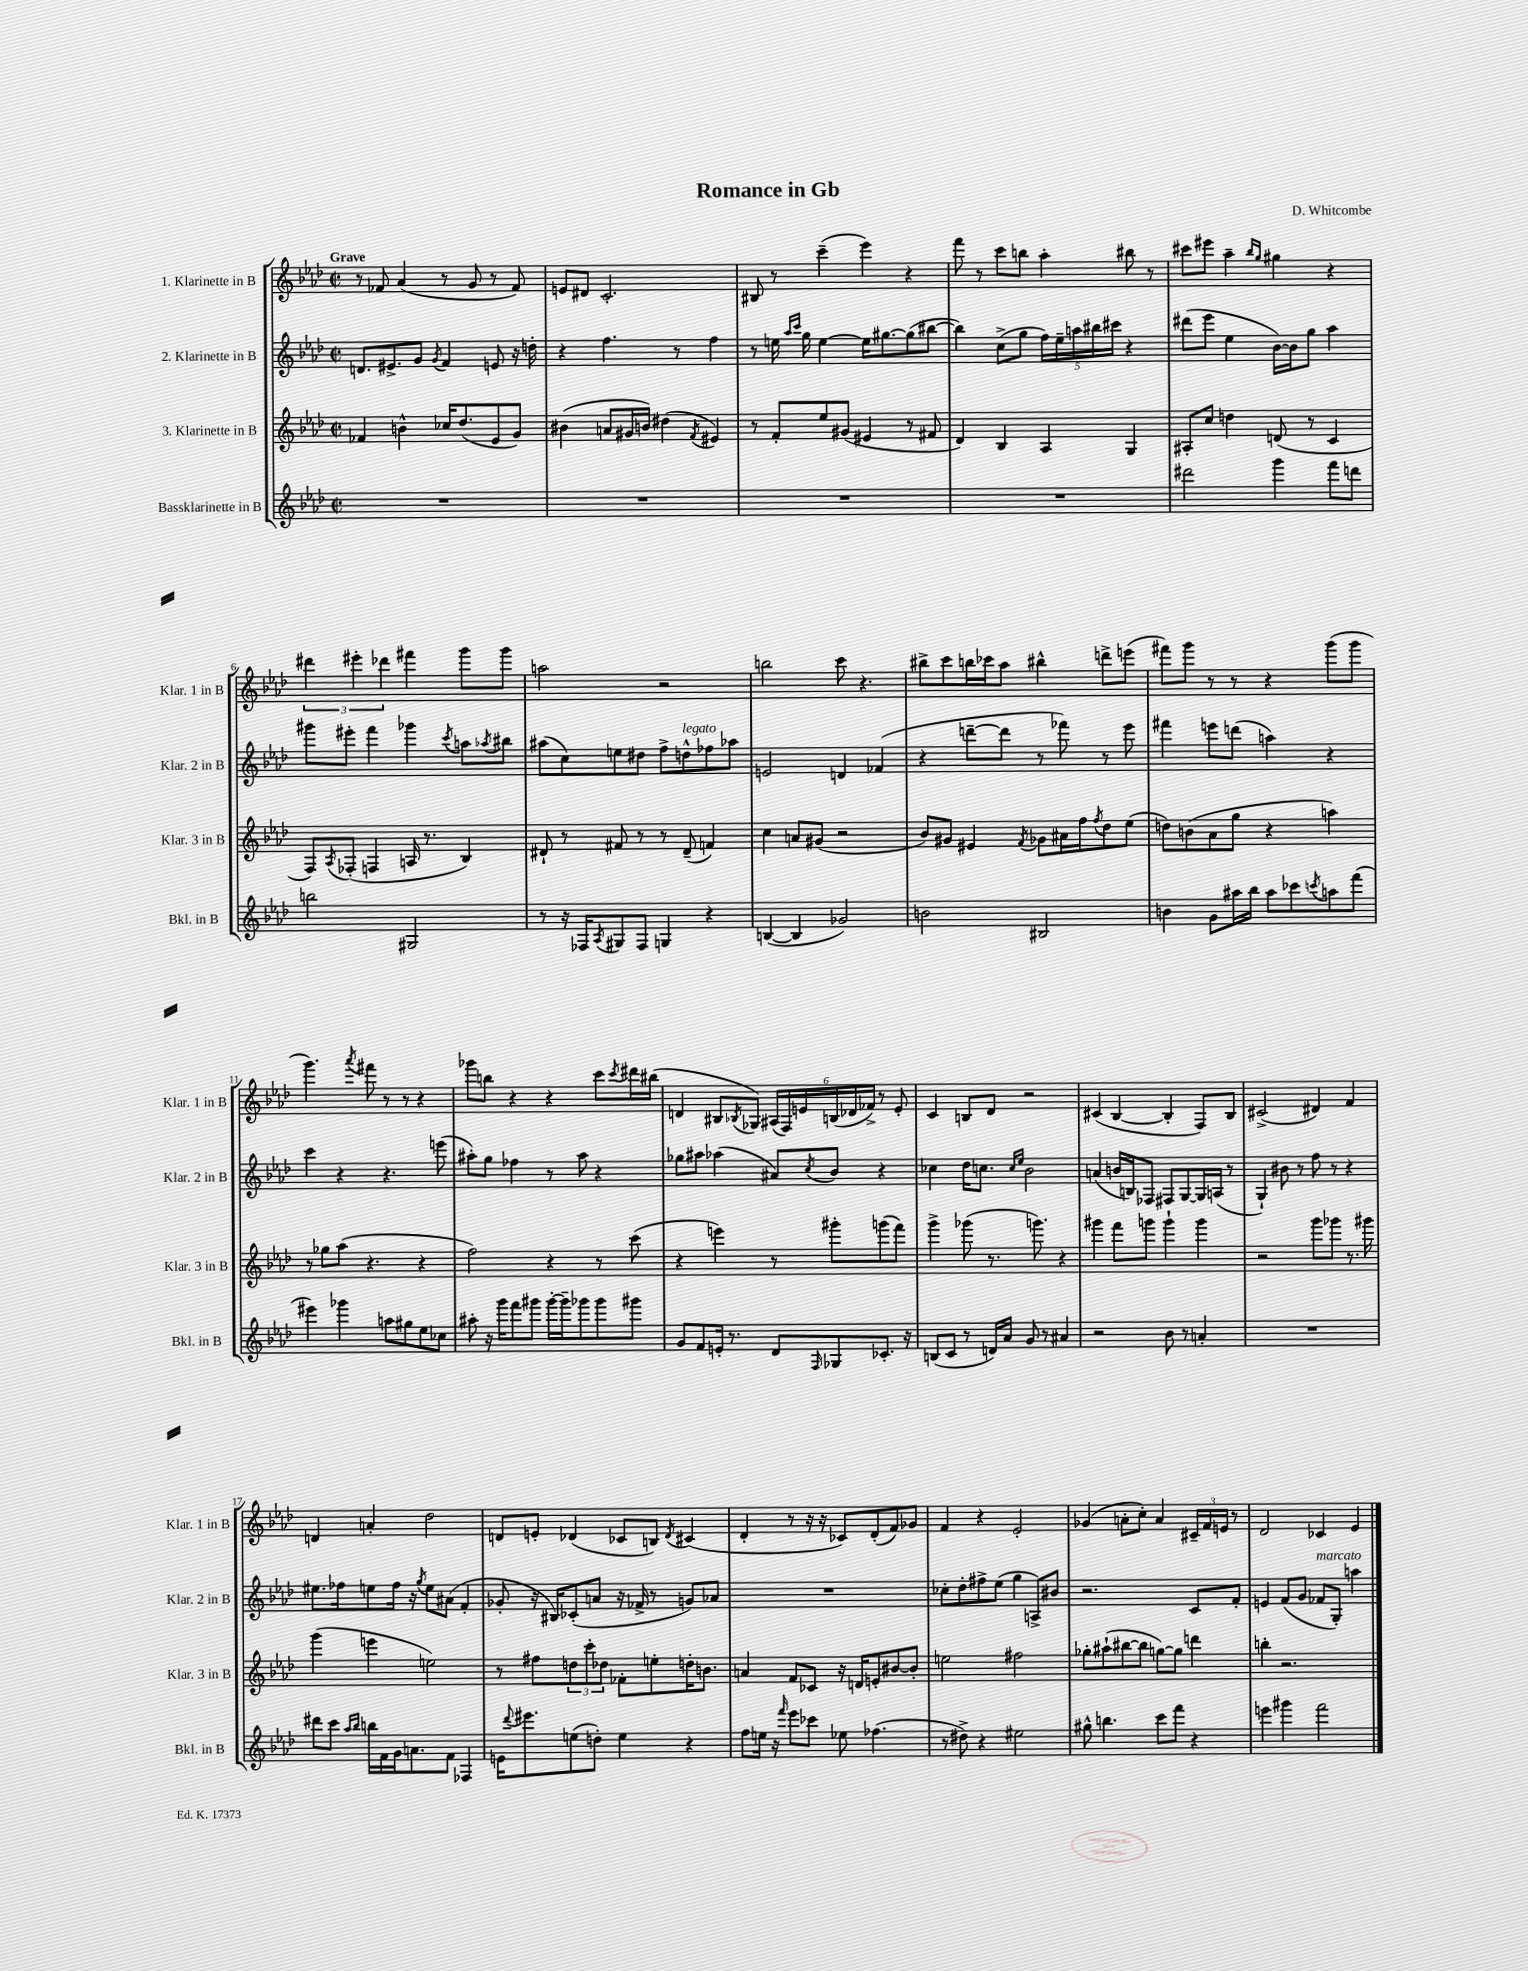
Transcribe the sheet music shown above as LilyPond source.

\header { title = "Romance in Gb" composer = "D. Whitcombe" }
<<
\new StaffGroup <<
\new Staff = "s0" \with { instrumentName = "1. Klarinette in B" shortInstrumentName = "Klar. 1 in B" } {
    \clef treble \key aes \major \defaultTimeSignature \time 2/2 \tempo "Grave"
    r8 fes'8 aes'4( r8 g'8 r8 fes'8) |
    e'8 dis'8 c'2.-. |
    bis8 r8 c'''4--( ees'''4) r4 |
    f'''8 r8 c'''8 b''8 aes''4-. bis''8 r8 |
    cis'''8 eis'''8 aes''4-- \grace { bes''16 g''16 } gis''4 r4 |
    \tuplet 3/2 { dis'''4 eis'''4-. des'''4 } fis'''4 g'''8 g'''8 |
    a''2 r2 |
    b''2 c'''8 r4. |
    bis''8-> c'''8 b''16 ces'''16 aes''8 bis''4-^ d'''8-> e'''8( |
    fis'''8) g'''8 r8 r8 r4 g'''8( g'''8 |
    g'''4.) \acciaccatura { aes'''8 } fis'''8 r8 r8 r4 |
    ges'''8 b''8 r4 r4 c'''8 \acciaccatura { c'''8 } dis'''16 bis''16( |
    d'4 bis8 \acciaccatura { bes8 } ges8) \tuplet 6/4 { ais16( f16) e'16 b16( des'16 fes'16->) } r8 e'8-. |
    c'4 b8 des'8 r2 |
    cis'4( bes4~ bes4-. f8) bes8 |
    cis'2->( dis'4) f'4 |
    d'4 a'4-. des''2 |
    d'8 e'8-. des'4( ces'8 b8) \acciaccatura { des'8 } cis'4( |
    des'4-. r8 r16 r16 ces'8) des'8-.( f'8) ges'8 |
    f'4 r4 ees'2-. |
    ges'4( a'8-. c''8-.) a'4 \tuplet 3/2 { cis'16-- f'16 e'16 } r8 |
    des'2 ces'4 ees'4 \bar "|." |
}
\new Staff = "s1" \with { instrumentName = "2. Klarinette in B" shortInstrumentName = "Klar. 2 in B" } {
    \clef treble \key aes \major \defaultTimeSignature \time 2/2
    d'8. eis'8.-> g'8 \acciaccatura { g'8 } f'4 e'8 r16 d''16-. |
    r4 f''4. r8 f''4 |
    r8 e''16 \grace { aes''16 c'''16 } g''16 e''4~ e''16 gis''8.~ gis''8( bis''8~ |
    bis''4) c''8->( g''8 \tuplet 5/4 { f''16) ees''16-- a''16 bis''16 cis'''16 } r4 |
    dis'''8( ees'''8 ees''4 bes'16~) bes'16 g''8 aes''4 |
    gis'''8 eis'''8-. f'''4 ges'''4 \acciaccatura { c'''8 } a''8 \acciaccatura { aes''8 } bis''8 |
    ais''8( c''8) e''8 dis''8 f''8-> d''8-^^\markup { \italic "legato" } fes''8 aes''8 |
    e'2 d'4 fes'4( |
    r4 d'''8~-- d'''8 r8 fes'''8) r8 ees'''8 |
    fis'''4 e'''8 d'''8( a''4) r4 |
    c'''4 r4 r4. e'''8( |
    ais''8-.) g''8 fes''4 r8 ais''8 r4 |
    ges''8 ais''8 aes''4( ais'8) \acciaccatura { c''8 } bes'8 r4 |
    ces''4 des''16 c''8. \grace { c''16 ees''16 } bes'2 |
    a'4( b'16 b16) fes8 fis8 g8~ g16 a16( r8 |
    g4-!) bis'8 r8 f''8 r8 r4 |
    eis''8. fes''16 e''8 fes''16 r16 \acciaccatura { g''8 } e''8 ais'8( f'4-. |
    ges'8-. r16 bis16) ces'8-.( a'8 r16 fes'16-> r8 g'8) aes'8 |
    R1 |
    ces''8-. des''8-. fis''8-> ees''8( g''4 a8->) bis'8 |
    r2. c'8 f'8-. |
    e'4 f'8( g'8 fes'8^\markup { \italic "marcato" } g8-.) a''4 \bar "|." |
}
\new Staff = "s2" \with { instrumentName = "3. Klarinette in B" shortInstrumentName = "Klar. 3 in B" } {
    \clef treble \key aes \major \defaultTimeSignature \time 2/2
    fes'4 b'4-^ ces''16 des''8.( ees'8 g'8) |
    bis'4( a'8 gis'16 b'16) dis''4( \acciaccatura { f'8 } eis'4) |
    r8 f'8-. ees''8 gis'8( eis'4 r8 fis'8 |
    des'4) bes4 aes4 g4 |
    ais8-. c''8 d''4 d'8( r8 c'4 |
    f8) \acciaccatura { aes8 } fes8-.( f4 a16 r8. bes4) |
    dis'8-! r8 fis'8 r8 r8 dis'8--( f'4) |
    c''4 a'8 gis'8( r2 |
    bes'8) gis'8 eis'4 \acciaccatura { f'8 } ges'8 ais'16 f''16 \acciaccatura { f''8 } des''8 ees''8( |
    d''8) b'8( aes'8 g''8 r4 a''4) |
    r8 ges''8 aes''8( r4. r4 |
    f''2) r4 r8 c'''8( |
    r4 e'''4) r8 gis'''8-. g'''8( f'''8) |
    g'''4-> ges'''8( r8. g'''8.) r4 |
    gis'''4 f'''8 g'''8 g'''4-! g'''4 |
    r2 g'''8 ges'''8 r8. gis'''16 |
    g'''4( e'''4 e''2) |
    r8 fis''8 \tuplet 3/2 { d''8 c'''8-. des''8 } fes'8-. e''8-. d''16-. b'8. |
    a'4 f'8 ces'8 r16 d'16 e'8-. bis'8~ bis'8-. |
    e''2 fis''2 |
    ges''8-. ais''8-!( bis''8~ bis''8 g''8~) g''8 d'''4 |
    b''4-. r2. \bar "|." |
}
\new Staff = "s3" \with { instrumentName = "Bassklarinette in B" shortInstrumentName = "Bkl. in B" } {
    \clef treble \key aes \major \defaultTimeSignature \time 2/2
    R1 |
    R1 |
    R1 |
    R1 |
    dis'''2 g'''4 f'''8 d'''8 |
    b''2 gis2 |
    r8 r16 fes16 \acciaccatura { aes8 } gis8 fes8 g4 r4 |
    b4~( b4 ges'2) |
    b'2 bis2 |
    b'4 g'8 ais''16 bes''16 ais''8 ces'''8 \acciaccatura { c'''8 } a''8 f'''8( |
    eis'''4) ges'''4 a''8 gis''8 ees''8 ces''8 |
    ais''8-. r16 g'''16 f'''8 gis'''8 gis'''16~-. gis'''16-- ges'''8 ges'''8 gis'''8 |
    g'8 f'8 e'16-. r8. des'8 \grace { f16 } ges8 ces'8.-. r16 |
    b8( c'8 r8 d'16) aes'16 g'8 r8 ais'4 |
    r2 bes'8 r8 a'4-. |
    R1 |
    dis'''8 c'''8 \grace { aes''16 bes''16 } b''16 f'16 g'16 a'8. f'8 fes4 |
    e'16 \appoggiatura { des'''8 } eis'''8. e''8( d''8-.) e''4 r4 |
    f''8 e''16 r16 \grace { f'''16 } ees'''8 ces'''8 ees''8 fes''4.( |
    r8 dis''8->) r4 eis''2 |
    gis''8-^ b''4. c'''8 f'''8 r4 |
    e'''4 gis'''4 f'''2 \bar "|." |
}
>>
>>
